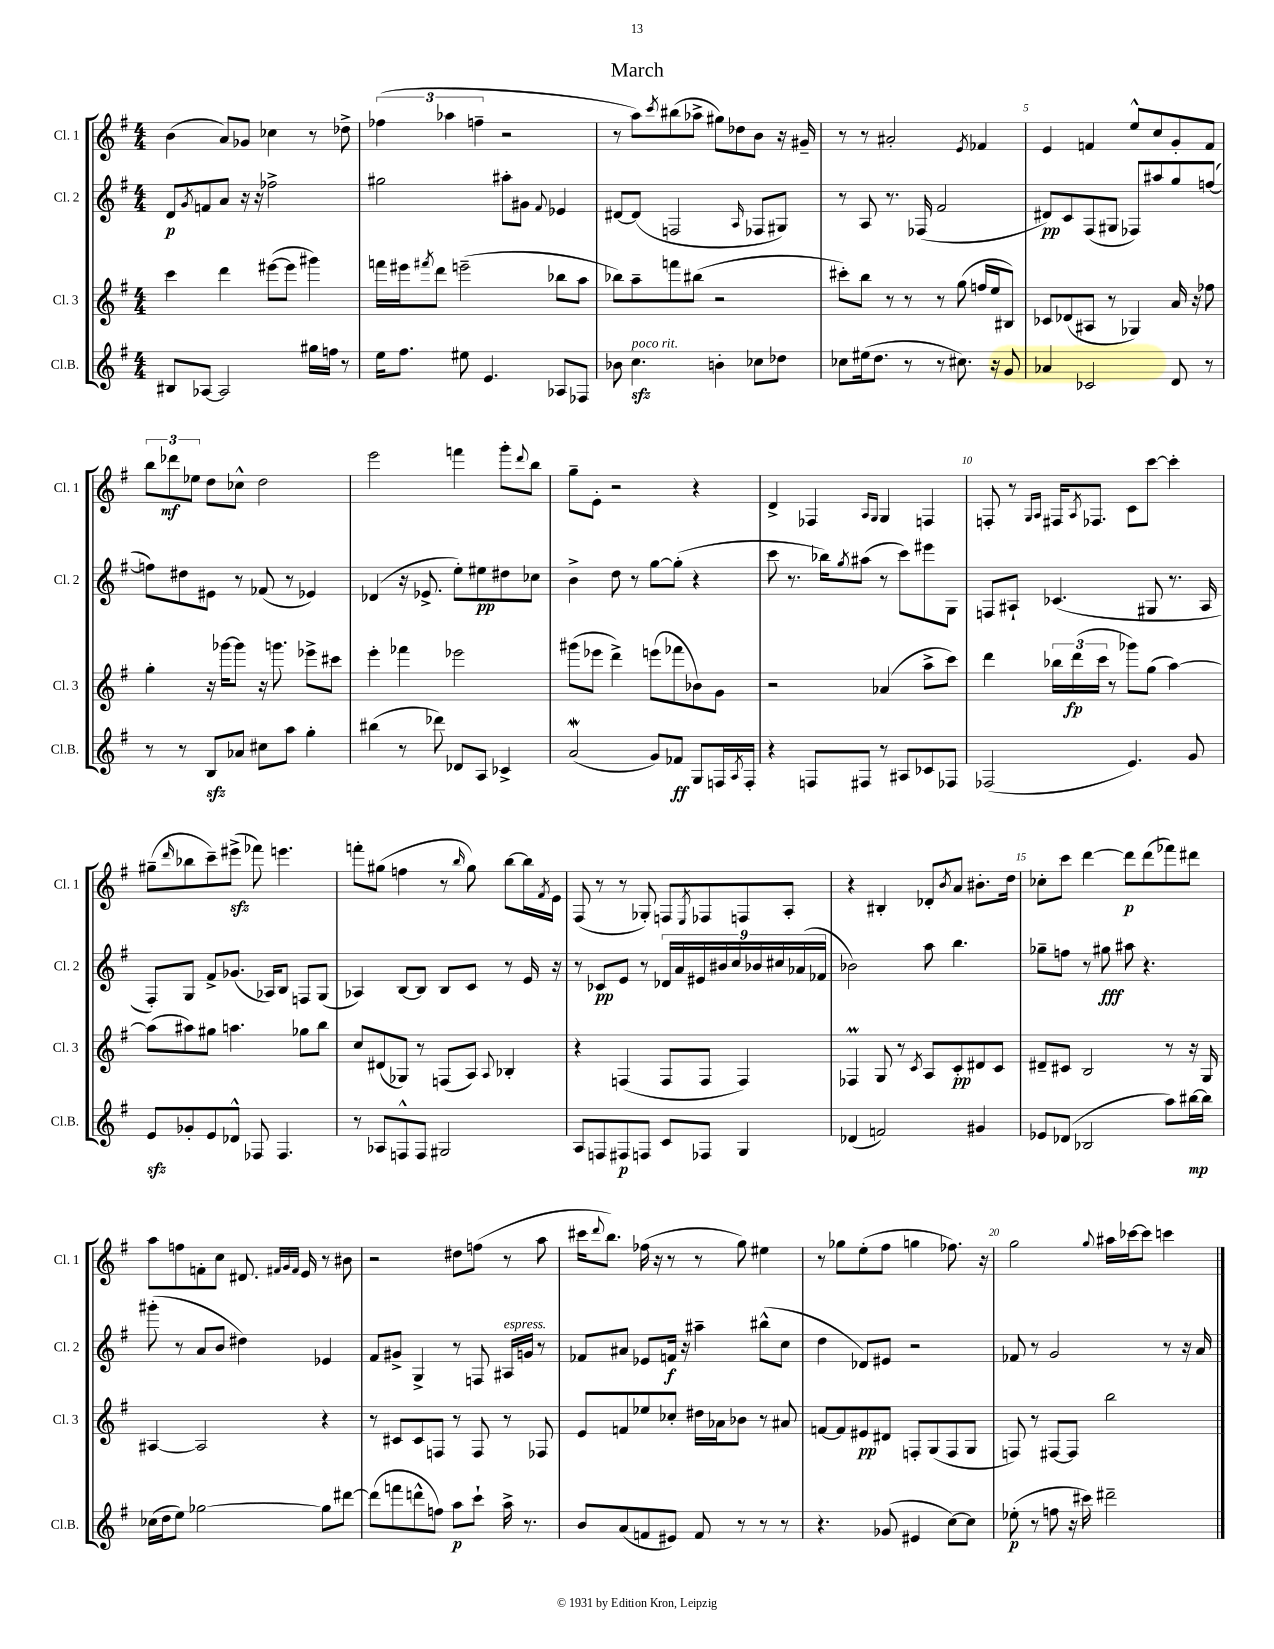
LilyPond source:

\header { title = "March" }
<<
\new StaffGroup <<
\new Staff = "s0" \with { instrumentName = "Cl. 1" shortInstrumentName = "Cl. 1" } {
    \clef treble \key g \major \numericTimeSignature \time 4/4
    b'4( a'8) ges'8 ces''4 r8 des''8-> |
    \tuplet 3/2 { fes''4( aes''4 f''4-- } r2 |
    r8 a''8) \acciaccatura { c'''8 } bis''8( aes''8-> gis''8) des''8 b'8 r16 gis'16-- |
    r8 r8 ais'2-. \acciaccatura { e'8 } fes'4 |
    e'4 f'4 e''8-^ c''8 g'8-. f'8 |
    \tuplet 3/2 { b''8 des'''8\mf ees''8 } d''8 ces''8-^ d''2 |
    e'''2 f'''4 g'''8-. \appoggiatura { d'''8 } b''8 |
    g''8-- e'8-. r2 r4 |
    d'4-> fes4 \grace { a16 g16 } g4 f4 |
    f8-. r8 \grace { g16 a16 } fis16 \acciaccatura { a8 } fes8. c'8 c'''8~ c'''4-. |
    gis''8--( \grace { d'''16 } bes''8 c'''8--) eis'''8->\sfz( fes'''8) e'''4. |
    f'''8-. gis''8( f''4 r8 \grace { b''16 } gis''8) b''8~ b''16 \acciaccatura { fis'8 } e'16 |
    fis8( r8 r8 ges8-.) f8 \acciaccatura { e8 } fes8 f8 a8-. |
    r4 bis4-. des'8-. \acciaccatura { b'8 } a'8 bis'8.-. d''16 |
    ces''8-. c'''8 d'''4~ d'''8\p d'''8( fes'''8) dis'''8 |
    a''8 f''8 f'8-. c''8 dis'8. \grace { fis'32 g'32 fis'32 } e'16 r8 bis'8 |
    r2 dis''8 f''8( r8 a''8 |
    cis'''16 \appoggiatura { d'''8 } b''8.) fes''16( r16 r8 r8 g''8) eis''4 |
    r8 ges''8 e''8-.( fis''8 g''4 fes''8.) r16 |
    g''2 \appoggiatura { g''8 } ais''16 ces'''16~ ces'''8 c'''4 \bar "|." |
}
\new Staff = "s1" \with { instrumentName = "Cl. 2" shortInstrumentName = "Cl. 2" } {
    \clef treble \key g \major \numericTimeSignature \time 4/4
    d'8\p \acciaccatura { g'8 } f'8 a'8 r16 r16 fes''2-> |
    gis''2 ais''8-. gis'8 \appoggiatura { fis'8 } ees'4 |
    dis'8~ dis'8( f2 \grace { a16 } fes8 gis8) |
    r8 a8 r8. fes16( fis'2 |
    dis'8\pp) c'8 fis8( gis8 fes8) ais''8 g''8 f''8~( |
    f''8) dis''8 eis'8 r8 fes'8( r8 ees'4) |
    des'4( r16 ees'8.-> e''8-.) eis''8\pp dis''8 ces''8 |
    b'4-> d''8 r8 g''8~ g''8-.( r4 |
    c'''8 r8. bes''16) \acciaccatura { g''8 } ais''8( r8 c'''8) eis'''8 g8 |
    f8 ais8-! ces'4.( gis8 r8. ais16 |
    fis8-.) g8 fis'8-> ges'8.( aes16) b8 f8 g8( |
    aes4) b8~ b8 b8 c'8 r8 e'16 r16 |
    r8 ces'8\pp e'8 r8 \tuplet 9/8 { des'16 a'16 eis'16 bis'16 c''16 bes'16 cis''16 aes'16( fes'16 } |
    bes'2) a''8 b''4. |
    ges''8-- f''8 r8 gis''8\fff ais''8 r4. |
    gis'''8-.( r8 a'8 b'8 dis''4) ees'4 |
    fis'8 gis'8-> g4-> r8 f8 ais16^\markup { \italic "espress." } g'16 r8 |
    fes'8 ais'8 ees'8 f'16\f r16 ais''4-- bis''8-^( c''8 |
    d''4 des'8) eis'8 r2 |
    fes'8 r8 g'2 r8 r16 a'16 \bar "|." |
}
\new Staff = "s2" \with { instrumentName = "Cl. 3" shortInstrumentName = "Cl. 3" } {
    \clef treble \key g \major \numericTimeSignature \time 4/4
    c'''4 d'''4 eis'''8~( eis'''8 gis'''4) |
    f'''16 eis'''16 \acciaccatura { fis'''8 } d'''8 e'''2--( bes''8 a''8 |
    bes''8) a''8-- f'''8 bis''8( r2 |
    cis'''8-.) b''8 r8 r8 r8 g''8( f''16 e''16 bis8) |
    ces'8 des'8( ais8 r8 ges4) a'16 r16 fes''8 |
    g''4-. r16 ges'''16~ ges'''8 r16 g'''8. ees'''8-> cis'''8 |
    e'''4-. fes'''4 ees'''2 |
    gis'''8( ees'''8 d'''4->) e'''8( fes'''8 bes'8) g'8 |
    r2 aes'4( a''8-> c'''8) |
    d'''4 \tuplet 3/2 { bes''16 d'''16\fp( c'''16 } r8 ges'''8) g''8( a''4~) |
    a''8( ais''8) gis''8 a''4. ges''8 b''8 |
    c''8 dis'8( ges8) r8 f8( a8) \appoggiatura { a8 } bes4-. |
    r4 f4( f8 f8 f4) |
    fes4\prall g8 r8 \acciaccatura { c'8 } a8 c'8-.\pp dis'8 c'8 |
    dis'8-- cis'8 b2 r8 r16 g16 |
    ais4~ ais2 r4 |
    r8 cis'8 cis'8 f8 r8 f8 r8 fes8 |
    e'8 f'8 ees''8 ces''8-. dis''16 aes'16 bes'8 r8 ais'8 |
    f'8~ f'8 eis'8\pp dis'8 f8-. g8( f8 g8 |
    f8) r8 fis8~ fis8 b''2 \bar "|." |
}
\new Staff = "s3" \with { instrumentName = "Cl.B." shortInstrumentName = "Cl.B." } {
    \clef treble \key g \major \numericTimeSignature \time 4/4
    bis8 aes8~ aes2 gis''16 f''16 r8 |
    e''16 fis''8. eis''8 e'4. aes8 fes8 |
    bes'8 c''4.\sfz^\markup { \italic "poco rit." } b'4-. ces''8 des''8 |
    ces''8 eis''16( d''8. r8 r8 cis''8.) r16 g'8 |
    aes'4 ces'2 d'8 r8 |
    r8 r8 b8\sfz aes'8 cis''8 a''8 g''4-. |
    bis''4( r8 des'''8) des'8 a8 ces'4-> |
    a'2\mordent( g'8) fes'8\ff g8 f16 \acciaccatura { a8 } f16-. |
    r4 f8 fis8 r8 ais8 ces'8 fes8 |
    fes2( e'4.) g'8 |
    e'8\sfz ges'8-. e'8 des'8-^ fes8 fes4. |
    r8 aes8 f8-^ f8 gis2 |
    a8 f8 fis8\p f8 c'8 fes8 g4 |
    des'4( f'2) gis'4 |
    ees'8 des'8( bes2 a''8) bis''16~\mp bis''16 |
    ces''16( d''16 e''8) ges''2~ ges''8 dis'''8~ |
    dis'''8( f'''8 d'''8-^ f''8) a''8\p c'''8-! a''16-> r8. |
    b'8 a'8( f'8 eis'8) f'8 r8 r8 r8 |
    r4. ges'8( eis'4 c''8~) c''8 |
    ees''8-.\p( r8 f''8 r16 cis'''16) dis'''2-- \bar "|." |
}
>>
>>
\layout { \context { \Score \override BarNumber.break-visibility = ##(#f #t #t) barNumberVisibility = #(every-nth-bar-number-visible 5) } }
